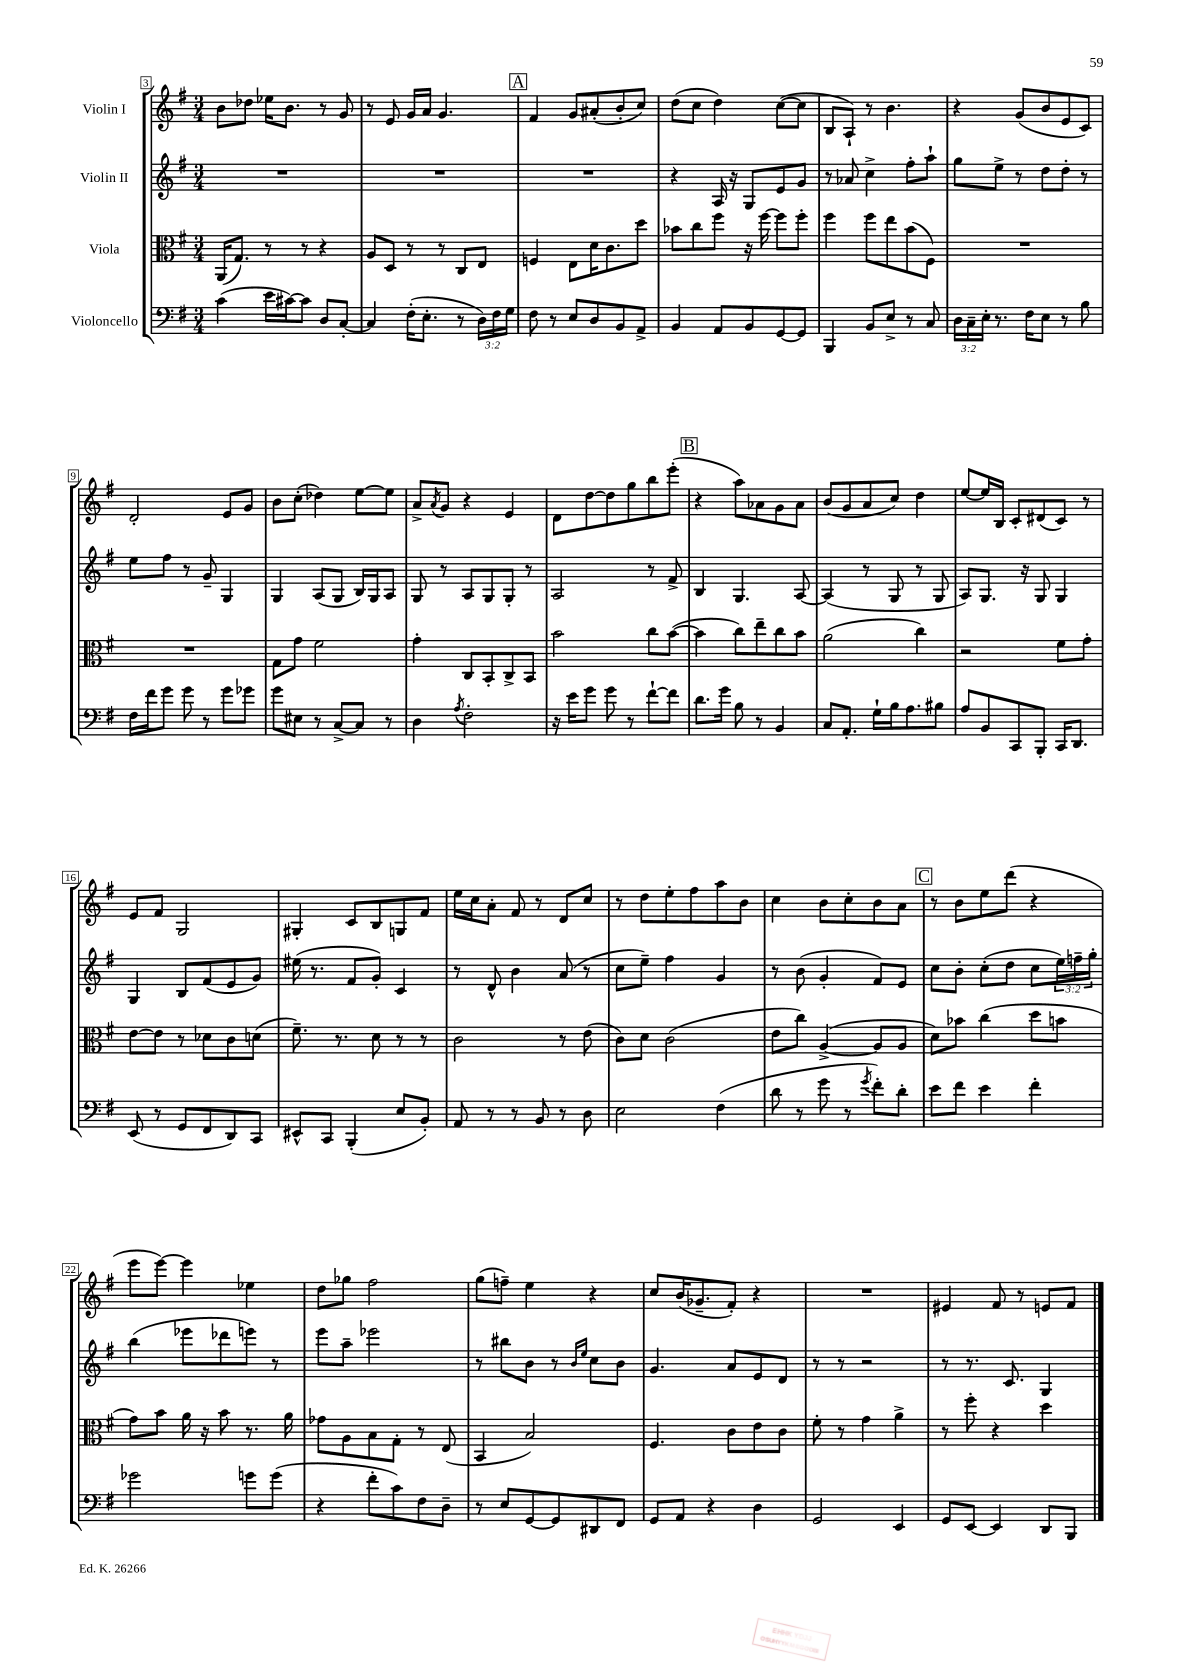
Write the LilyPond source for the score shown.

<<
\new StaffGroup <<
\new Staff = "s0" \with { instrumentName = "Violin I" } {
    \clef treble \key g \major \numericTimeSignature \time 3/4
    b'8 des''8 ees''16 b'8. r8 g'8 |
    r8 e'8 g'16 a'16 g'4. |
    \mark \markup { \box "A" } fis'4 g'8 ais'8-.( b'8-. c''8) |
    d''8( c''8 d''4) c''8~( c''8 |
    b8 a8-!) r8 b'4. |
    r4 g'8( b'8 e'8 c'8) |
    d'2-. e'8 g'8 |
    b'8 c''8-.( des''4) e''8~ e''8 |
    a'8-> \acciaccatura { a'8 } g'8 r4 e'4 |
    d'8 d''8~ d''8 g''8 b''8 e'''8-.( |
    \mark \markup { \box "B" } r4 a''8) aes'8 g'8 aes'8 |
    b'8( g'8 a'8 c''8) d''4 |
    e''8~ e''16 b16 c'8-. dis'8( c'8) r8 |
    e'8 fis'8 g2 |
    gis4-. c'8 b8 g8 fis'8 |
    e''16 c''16 a'8-. fis'8 r8 d'8 c''8 |
    r8 d''8 e''8-. fis''8 a''8 b'8 |
    c''4 b'8 c''8-. b'8 a'8 |
    \mark \markup { \box "C" } r8 b'8 e''8 d'''8( r4 |
    e'''8 e'''8~) e'''4 ees''4 |
    d''8 ges''8 fis''2 |
    g''8( f''8--) e''4 r4 |
    c''8 b'16( ges'8.-- fis'8-.) r4 |
    R2. |
    eis'4 fis'8 r8 e'8 fis'8 \bar "|." |
}
\new Staff = "s1" \with { instrumentName = "Violin II" } {
    \clef treble \key g \major \numericTimeSignature \time 3/4 \override Staff.TupletNumber.text = #tuplet-number::calc-fraction-text
    R2. |
    R2. |
    \mark \markup { \box "A" } R2. |
    r4 a16 r16 g8 e'8 g'8 |
    r8 aes'8 c''4-> fis''8-. a''8-! |
    g''8 e''8-> r8 d''8 d''8-. r8 |
    e''8 fis''8 r8 g'8-- g4 |
    g4 a8( g8 b16) g16 a8 |
    g8 r8 a8 g8 g8-. r8 |
    a2 r8 fis'8-> |
    \mark \markup { \box "B" } b4 g4. a8~ |
    a4( r8 g8 r8 g8 |
    a8) g8. r16 g8 g4 |
    g4 b8 fis'8( e'8 g'8) |
    eis''16( r8. fis'8 g'8-.) c'4 |
    r8 d'8-^ b'4 a'8( r8 |
    c''8 e''8--) fis''4 g'4 |
    r8 b'8( g'4-. fis'8) e'8 |
    \mark \markup { \box "C" } c''8 b'8-. c''8-.( d''8 c''8 \tuplet 3/2 { e''16) f''16-- g''16-. } |
    b''4( ees'''8 des'''8 e'''8) r8 |
    e'''8 a''8-- ees'''2 |
    r8 bis''8 b'8 r8 \grace { b'16 e''16 } c''8 b'8 |
    g'4. a'8 e'8 d'8 |
    r8 r8 r2 |
    r8 r8. c'8. g4 \bar "|." |
}
\new Staff = "s2" \with { instrumentName = "Viola" } {
    \clef alto \key g \major \numericTimeSignature \time 3/4
    a,16( g8.) r8 r8 r4 |
    a8 d8 r8 r8 c8 e8 |
    \mark \markup { \box "A" } f4 e8 d'16 c'8. d''8 |
    bes'8 c''8 fis''8 r16 fis''16~ fis''8 fis''8-. |
    fis''4 fis''8 e''8 b'8( fis8) |
    R2. |
    R2. |
    g8 g'8 fis'2 |
    g'4-. c8 b,8-. c8-> b,8 |
    b'2 c''8 b'8~( |
    \mark \markup { \box "B" } b'4 c''8) e''8-- c''8 b'8 |
    a'2( c''4) |
    r2 fis'8 g'8-. |
    e'8~ e'8 r8 des'8 c'8 d'8( |
    fis'8.--) r8. d'8 r8 r8 |
    c'2 r8 e'8( |
    c'8) d'8 c'2( |
    e'8 c''8) a4~->( a8 a8 |
    \mark \markup { \box "C" } d'8) bes'8 c''4( d''8 b'8 |
    g'8) b'8 a'16 r16 b'8 r8. a'16 |
    ges'8 a8 b8 g8-. r8 e8( |
    b,4 b2) |
    fis4. c'8 e'8 c'8 |
    fis'8-. r8 g'4 a'4-> |
    r8 fis''8-. r4 d''4 \bar "|." |
}
\new Staff = "s3" \with { instrumentName = "Violoncello" } {
    \clef bass \key g \major \numericTimeSignature \time 3/4 \override Staff.TupletNumber.text = #tuplet-number::calc-fraction-text
    c'4( e'16 cis'16~) cis'8 d8 c8~-. |
    c4 fis16-.( e8.-. r8 \tuplet 3/2 { d16) fis16 g16 } |
    \mark \markup { \box "A" } fis8 r8 e8 d8 b,8 a,8-> |
    b,4 a,8 b,8 g,8~ g,8 |
    b,,4 b,8 e8-> r8 c8 |
    \tuplet 3/2 { d16 c16-- e16-. } r8. fis16 e8 r8 b8 |
    fis16 fis'16 g'8 g'8 r8 g'8 ges'8 |
    g'8 eis8 r8 c8~-> c8 r8 |
    d4 \acciaccatura { a8 } fis2-. |
    r16 e'16 g'8 g'8 r8 fis'8~-! fis'8 |
    \mark \markup { \box "B" } d'8. g'16 b8 r8 b,4 |
    c8 a,8.-. g16-! b16 a8. bis8 |
    a8 b,8 c,8 b,,8-. c,16 d,8. |
    e,8( r8 g,8 fis,8 d,8) c,8 |
    eis,8-^ c,8 b,,4-.( e8 b,8-.) |
    a,8 r8 r8 b,8 r8 d8 |
    e2 fis4( |
    d'8 r8 g'8 r8 \acciaccatura { g'8 } fis'8-.) d'8-. |
    \mark \markup { \box "C" } e'8 fis'8 e'4 fis'4-. |
    ges'2 g'8 g'8( |
    r4 fis'8-. c'8) fis8 d8-- |
    r8 e8 g,8~ g,8 dis,8 fis,8 |
    g,8 a,8 r4 d4 |
    g,2 e,4 |
    g,8 e,8~ e,4 d,8 b,,8 \bar "|." |
}
>>
>>
\layout { \context { \Score currentBarNumber = #3 \override BarNumber.stencil = #(make-stencil-boxer 0.1 0.3 ly:text-interface::print) } }
